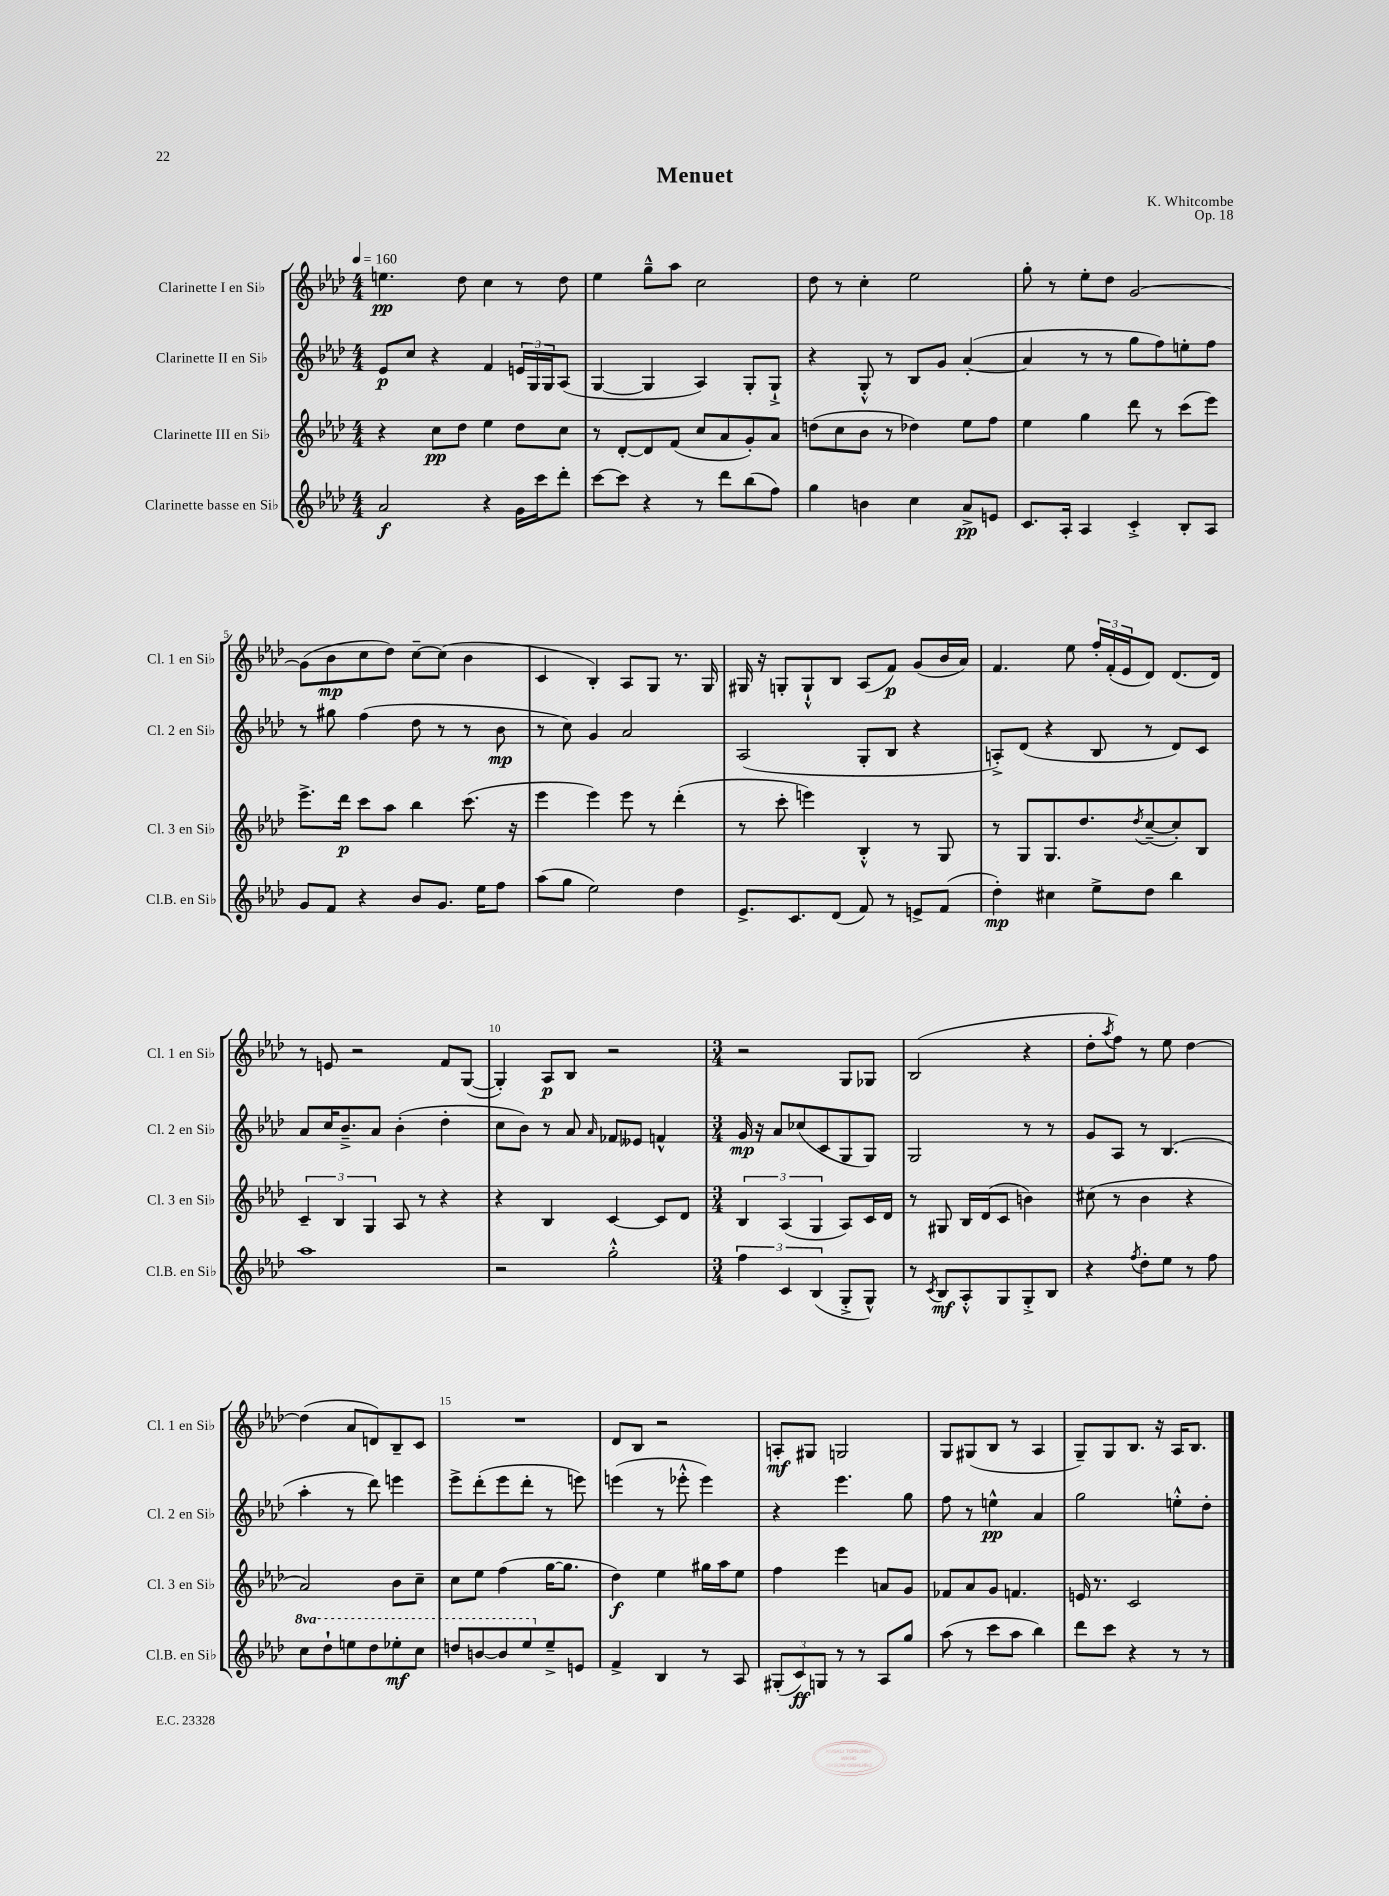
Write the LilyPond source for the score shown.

\header { title = "Menuet" composer = "K. Whitcombe" opus = "Op. 18" }
<<
\new StaffGroup <<
\new Staff = "s0" \with { instrumentName = "Clarinette I en Sib" shortInstrumentName = "Cl. 1 en Sib" } {
    \clef treble \key aes \major \numericTimeSignature \time 4/4 \tempo 4 = 160
    e''4.\pp des''8 c''4 r8 des''8 |
    ees''4 g''8---^ aes''8 c''2 |
    des''8 r8 c''4-. ees''2 |
    g''8-. r8 ees''8-. des''8 g'2~ |
    g'8( bes'8\mp c''8 des''8) c''8~-- c''8( bes'4 |
    c'4 bes4-.) aes8 g8 r8. g16 |
    gis16 r16 g8-. g8-!-^ bes8 aes8( f'8\p) g'8( bes'16 aes'16) |
    f'4. ees''8 \tuplet 3/2 { f''16-. f'16-.( ees'16 } des'8) des'8.( des'16) |
    r8 e'8 r2 f'8 g8~( |
    g4-.) aes8\p bes8 r2 |
    \numericTimeSignature \time 3/4 r2 g8 ges8 |
    bes2( r4 |
    des''8-. \acciaccatura { aes''8 } f''8) r8 ees''8 des''4~ |
    des''4( aes'8 d'8) bes8-- c'8 |
    R2. |
    des'8 bes8 r2 |
    a8-.\mf gis8 g2 |
    g8 gis8( bes8 r8 aes4 |
    g8--) g8 bes8. r16 aes16 bes8. \bar "|." |
}
\new Staff = "s1" \with { instrumentName = "Clarinette II en Sib" shortInstrumentName = "Cl. 2 en Sib" } {
    \clef treble \key aes \major \numericTimeSignature \time 4/4
    ees'8\p c''8 r4 f'4 \tuplet 3/2 { e'16 g16 g16 } aes8( |
    g4~ g4 aes4) g8-. g8-!-> |
    r4 g8-.-^ r8 bes8 g'8 aes'4~-.( |
    aes'4 r8 r8 g''8 f''8) e''8-. f''8 |
    r8 gis''8 f''4( des''8 r8 r8 bes'8\mp |
    r8 c''8) g'4 aes'2 |
    aes2( g8-. bes8 r4 |
    a8-.->) des'8( r4 bes8 r8 des'8) c'8 |
    aes'8 c''16 bes'8.---> aes'8 bes'4-.( des''4-. |
    c''8 bes'8) r8 aes'8 \grace { aes'16 } fes'8 eeses'8 f'4-^ |
    \numericTimeSignature \time 3/4 g'16\mp r16 aes'8 ces''8( c'8 g8 g8) |
    g2 r8 r8 |
    g'8 aes8 r8 bes4.( |
    aes''4-. r8 des'''8) e'''4 |
    ees'''8-> des'''8-.( ees'''8 des'''8-. r8 e'''8) |
    e'''4( r8 ees'''8-.-^ ees'''4) |
    r4 ees'''4. g''8 |
    f''8 r8 e''4-^\pp aes'4 |
    g''2 e''8-.-^ des''8-. \bar "|." |
}
\new Staff = "s2" \with { instrumentName = "Clarinette III en Sib" shortInstrumentName = "Cl. 3 en Sib" } {
    \clef treble \key aes \major \numericTimeSignature \time 4/4
    r4 c''8\pp des''8 ees''4 des''8 c''8 |
    r8 des'8~-. des'8 f'8( c''8 aes'8 g'8-.) aes'8 |
    d''8( c''8 bes'8 r8 des''4) ees''8 f''8 |
    ees''4 g''4 des'''8 r8 c'''8( ees'''8) |
    ees'''8.-> des'''16\p c'''8 aes''8 bes''4 c'''8.( r16 |
    ees'''4 ees'''4) ees'''8 r8 des'''4-.( |
    r8 c'''8-. e'''4) bes4-.-^ r8 g8 |
    r8 g8 g8. des''8. \acciaccatura { des''8 } c''8~--( c''8-.) bes8 |
    \tuplet 3/2 { c'4-- bes4 g4 } aes8 r8 r4 |
    r4 bes4 c'4~ c'8 des'8 |
    \numericTimeSignature \time 3/4 \tuplet 3/2 { bes4 aes4( g4 } aes8) c'16 des'16 |
    r8 gis8 bes16 des'16( c'8 b'4) |
    cis''8( r8 bes'4 r4 |
    aes'2) bes'8 c''8-- |
    c''8 ees''8 f''4( g''16~ g''8. |
    des''4\f) ees''4 gis''16 aes''16 ees''8 |
    f''4 ees'''4 a'8 g'8 |
    fes'8 aes'8 g'8 f'4. |
    e'16 r8. c'2 \bar "|." |
}
\new Staff = "s3" \with { instrumentName = "Clarinette basse en Sib" shortInstrumentName = "Cl.B. en Sib" } {
    \clef treble \key aes \major \numericTimeSignature \time 4/4 \set Staff.ottavationMarkups = #ottavation-simple-ordinals
    aes'2\f r4 g'16 c'''16 des'''8-. |
    c'''8~ c'''8 r4 r8 des'''8 bes''8( f''8) |
    g''4 b'4 c''4 aes'8->\pp e'8 |
    c'8. aes16-. aes4 c'4-.-> bes8-. aes8 |
    g'8 f'8 r4 bes'8 g'8. ees''16 f''8 |
    aes''8( g''8 ees''2) des''4 |
    ees'8.-> c'8. des'8( f'8) r8 e'8-> f'8( |
    des''4-.\mp) cis''4 ees''8-> des''8 bes''4 |
    aes''1 |
    r2 g''2-.-^ |
    \numericTimeSignature \time 3/4 \tuplet 3/2 { f''4 c'4 bes4( } g8-.-> g8-^) |
    r8 \acciaccatura { c'8 } bes8\mf aes8-.-^ g8 g8-.-> bes8 |
    r4 \acciaccatura { f''8 } des''8-. ees''8 r8 f''8 |
    \ottava #1 c'''8 des'''8-! e'''8 des'''8 ees'''8-.\mf c'''8 |
    d'''8 b''8~ b''8 ees'''8 \ottava #0 ees''8---> e'8 |
    f'4-> bes4 r8 aes8 |
    \tuplet 3/2 { gis8-.( c'8\ff) g8 } r8 r8 aes8 g''8 |
    aes''8( r8 c'''8 aes''8 bes''4) |
    des'''8 c'''8 r4 r8 r8 \bar "|." |
}
>>
>>
\layout { \context { \Score \override BarNumber.break-visibility = ##(#f #t #t) barNumberVisibility = #(every-nth-bar-number-visible 5) } }
